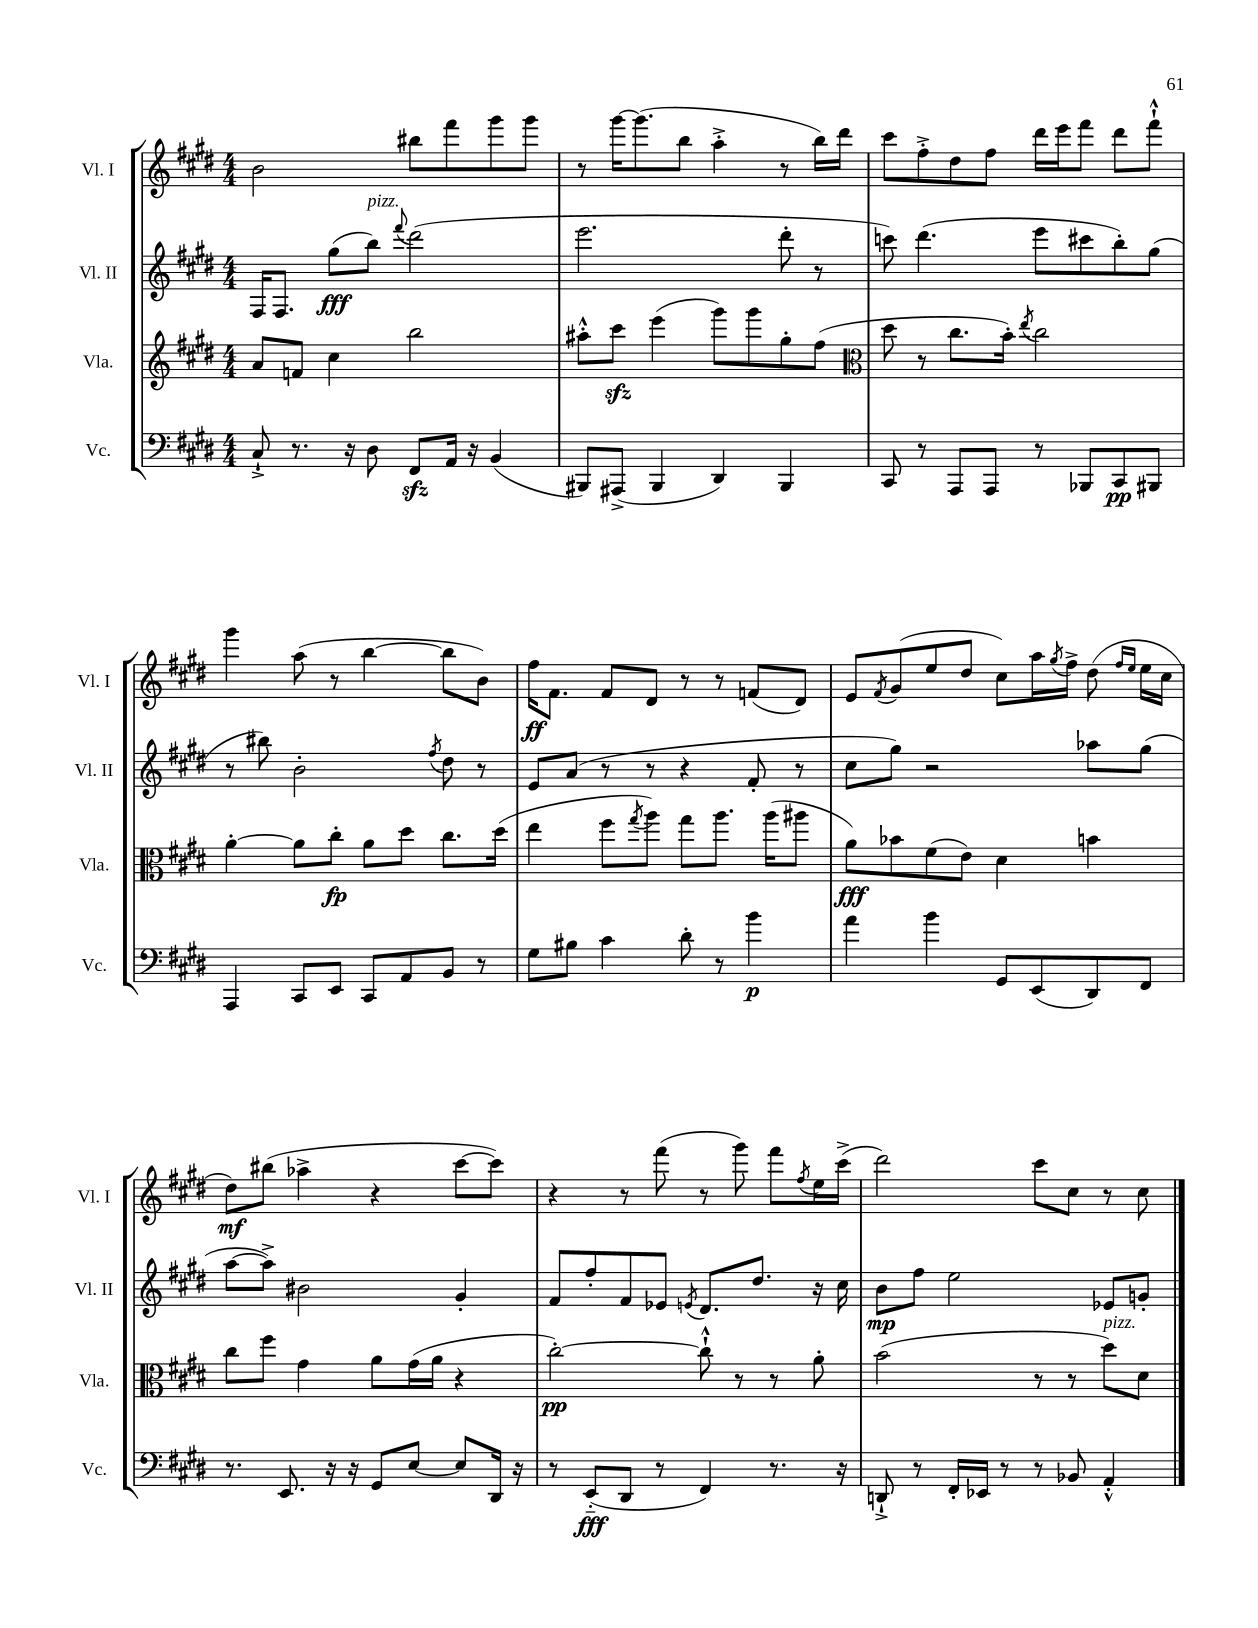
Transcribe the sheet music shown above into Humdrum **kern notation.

**kern	**dynam	**kern	**dynam	**kern	**dynam	**kern	**dynam
*part4	*part4	*part3	*part3	*part2	*part2	*part1	*part1
*staff4	*staff4	*staff3	*staff3	*staff2	*staff2	*staff1	*staff1
*I"Vc.	*	*I"Vla.	*	*I"Vl. II	*	*I"Vl. I	*
*I'Vc.	*	*I'Vla.	*	*I'Vl. II	*	*I'Vl. I	*
*clefF4	*	*clefG2	*	*clefG2	*	*clefG2	*
*k[f#c#g#d#]	*	*k[f#c#g#d#]	*	*k[f#c#g#d#]	*	*k[f#c#g#d#]	*
*M4/4	*	*M4/4	*	*M4/4	*	*M4/4	*
=25	=25	=25	=25	=25	=25	=25	=25
8C#`^/	.	8a/L	.	16F#/KL	.	2b\	.
.	.	.	.	8.F#/J	.	.	.
8.r	.	8fn/J	.	.	.	.	.
.	.	4cc#\	.	(8gg#\L	fff	.	.
16r	.	.	.	.	.	.	.
!	!	!	!	!LO:TX:a:i:t=pizz.	!	!	!
8D#\	.	.	.	8bb\J)	.	.	.
.	.	.	.	8qqfff#/	.	.	.
8FF#zz/L	.	2bb\	.	(2ddd#\	.	8bb#X\L	.
16AA/Jk	.	.	.	.	.	8fff#\	.
16r	.	.	.	.	.	.	.
(4BB/	.	.	.	.	.	8ggg#\	.
.	.	.	.	.	.	8ggg#\J	.
=26	=26	=26	=26	=26	=26	=26	=26
8BBB#X/L)	.	8aa#X'^^\L	.	2.eee\	.	8r	.
(8AAA#X^/J	.	8ccc#zz\J	.	.	.	[16ggg#\KL	.
.	.	.	.	.	.	(8.ggg#\]	.
4BBB#/	.	(4eee\	.	.	.	.	.
.	.	.	.	.	.	8bb\J	.
4DD#/)	.	8ggg#\L)	.	.	.	4aa'^\	.
.	.	8ggg#\	.	.	.	.	.
4BBB#/	.	8gg#'\	.	8ddd#'\	.	8r	.
.	.	(8ff#\J	.	8r	.	16bb\LL)	.
.	.	.	.	.	.	16ddd#\JJ	.
=27	=27	=27	=27	=27	=27	=27	=27
*	*	*clefC3	*	*	*	*	*
8CC#/	.	8dd#\	.	8cccn\)	.	8ccc#\L	.
8r	.	8r	.	(4.ddd#\	.	8ff#'^\	.
8AAA/L	.	8.cc#\L	.	.	.	8dd#\	.
8AAA/J	.	.	.	.	.	8ff#\J	.
.	.	16b'\Jk)	.	.	.	.	.
.	.	8qee/	.	.	.	.	.
8r	.	2cc#\	.	8eee\L	.	16ddd#\LL	.
.	.	.	.	.	.	16eee\J	.
8BBB-X/L	.	.	.	8ccc#X\	.	8fff#\J	.
8CC#/	pp	.	.	8bb'\)	.	8ddd#\L	.
8BBB#X/J	.	.	.	(8gg#\J	.	8fff#`^^\J	.
!!LO:LB:g=z
=28	=28	=28	=28	=28	=28	=28	=28
4AAA/	.	[4a'\	.	8r	.	4ggg#\	.
.	.	.	.	8bb#X\)	.	.	.
8CC#/L	.	8a\L]	.	2b'\	.	(8aa\	.
8EE/J	.	8cc#'\J	fp	.	.	8r	.
8CC#/L	.	8a\L	.	.	.	[4bb\	.
8AA/	.	8dd#\J	.	.	.	.	.
.	.	.	.	8qff#/	.	.	.
8BB/J	.	8.cc#\L	.	8dd#\	.	8bb\L]	.
8r	.	.	.	8r	.	8b\J)	.
.	.	(16dd#\Jk	.	.	.	.	.
=29	=29	=29	=29	=29	=29	=29	=29
8G#\L	.	4ee\	.	8e/L	.	16ff#\KL	ff
.	.	.	.	.	.	8.f#\J	.
8B#X\J	.	.	.	(8a/J	.	.	.
4c#\	.	8ff#\L	.	8r	.	8f#/L	.
.	.	8qgg#/	.	.	.	.	.
.	.	8aa\J)	.	8r	.	8d#/J	.
8d#'\	.	8gg#\L	.	4r	.	8r	.
8r	.	8.aa\J	.	.	.	8r	.
4b\	p	.	.	8f#'/	.	(8fn/L	.
.	.	(16aa\KL	.	.	.	.	.
.	.	8aa#X\J	.	8r	.	8d#/J)	.
=30	=30	=30	=30	=30	=30	=30	=30
4a\	.	8a\L)	fff	8cc#\L	.	8e/L	.
.	.	.	.	.	.	8qf#/	.
.	.	8b-X\	.	8gg#\J)	.	(8g#/	.
4b\	.	(8f#\	.	2r	.	8ee/	.
.	.	8e\J)	.	.	.	8dd#/J	.
8GG#/L	.	4d#\	.	.	.	8cc#\L)	.
(8EE/	.	.	.	.	.	16aa\L	.
.	.	.	.	.	.	8qgg#/	.
.	.	.	.	.	.	16ff#^\JJ	.
8DD#/)	.	4bn\	.	8aa-X\L	.	(8dd#\	.
.	.	.	.	.	.	16qqff#/LL	.
.	.	.	.	.	.	16qqee/JJ	.
8FF#/J	.	.	.	(8gg#\J	.	16ee\LL	.
.	.	.	.	.	.	16cc#\JJ	.
!!LO:LB:g=z
=31	=31	=31	=31	=31	=31	=31	=31
8.r	.	8cc#\L	.	[8aa\L	.	8dd#\L)	mf
.	.	8ff#\J	.	8aa^\J])	.	(8bb#X\J	.
8.EE/	.	.	.	.	.	.	.
.	.	4g#\	.	2b#X\	.	4aa-X^\	.
16r	.	.	.	.	.	.	.
16r	.	.	.	.	.	.	.
8GG#/L	.	8a\L	.	.	.	4r	.
[8E/J	.	(16g#\L	.	.	.	.	.
.	.	16a\JJ	.	.	.	.	.
8E/L]	.	4r	.	4g#'/	.	[8ccc#\L	.
16DD#/Jk	.	.	.	.	.	8ccc#\J])	.
16r	.	.	.	.	.	.	.
=32	=32	=32	=32	=32	=32	=32	=32
8r	.	[2cc#'\)	pp	8f#/L	.	4r	.
(8EE/L	fff	.	.	8ff#'/	.	.	.
8DD#/J	.	.	.	8f#/	.	8r	.
8r	.	.	.	8e-X/J	.	(8fff#\	.
.	.	.	.	8qen/	.	.	.
4FF#/)	.	8cc#`^^\]	.	8.d#/L	.	8r	.
.	.	8r	.	.	.	8ggg#\)	.
.	.	.	.	8.dd#/J	.	.	.
8.r	.	8r	.	.	.	8fff#\L	.
.	.	.	.	.	.	8qff#/	.
.	.	8a'\	.	16r	.	16ee\L	.
16r	.	.	.	16cc#\	.	(16ccc#^\JJ	.
=33	=33	=33	=33	=33	=33	=33	=33
8DDn`^/	.	(2b\	.	8b\L	mp	2ddd#\)	.
8r	.	.	.	8ff#\J	.	.	.
16FF#'/LL	.	.	.	2ee\	.	.	.
16EE-X/JJ	.	.	.	.	.	.	.
8r	.	.	.	.	.	.	.
8r	.	8r	.	.	.	8ccc#\L	.
8BB-X/	.	8r	.	.	.	8cc#\J	.
!	!	!LO:TX:a:i:t=pizz.	!	!	!	!	!
4AA'^^/	.	8dd#\L)	.	8e-X/L	.	8r	.
.	.	8d#\J	.	8gn'/J	.	8cc#\	.
==	==	==	==	==	==	==	==
*-	*-	*-	*-	*-	*-	*-	*-
